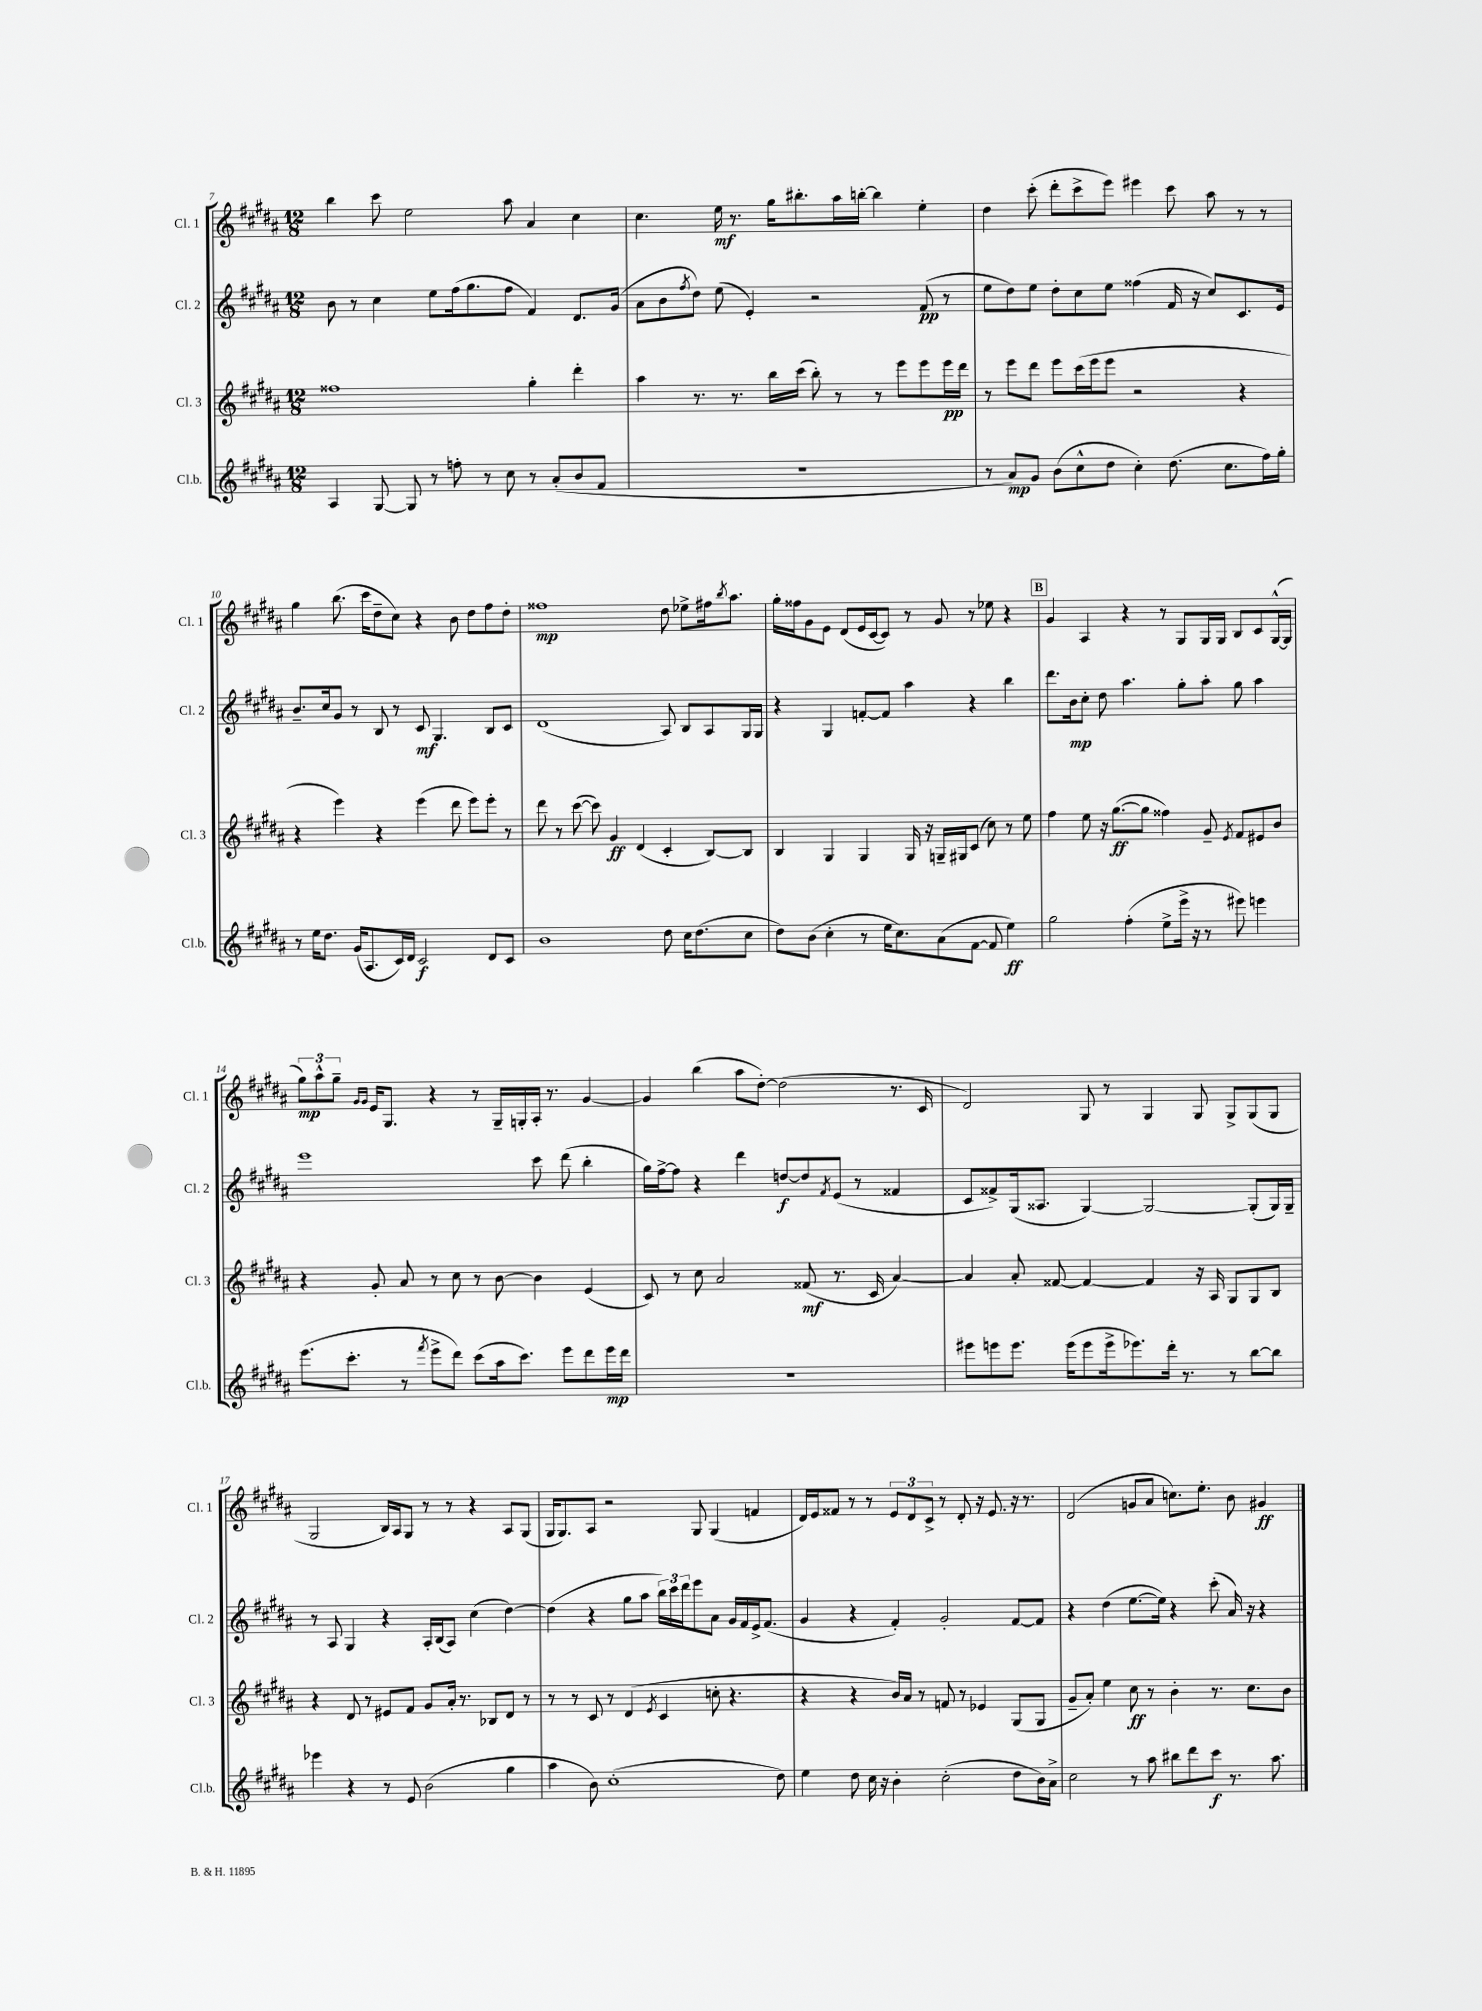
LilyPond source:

<<
\new StaffGroup <<
\new Staff = "s0" \with { instrumentName = "Cl. 1" shortInstrumentName = "Cl. 1" } {
    \clef treble \key b \major \numericTimeSignature \time 12/8
    b''4 cis'''8 e''2 ais''8 ais'4 cis''4 |
    cis''4. e''16\mf r8. gis''16 bis''8.-. ais''16 b''16~-. b''4 e''4-. |
    dis''4 cis'''8-.( dis'''8-. cis'''8-> e'''8) eis'''4 cis'''8 ais''8 r8 r8 |
    gis''4 b''8.( cis'''16 dis''8-- cis''8) r4 b'8 dis''8 fis''8 dis''8-. |
    fisis''1\mp dis''8 ees''8-> fis''16 \acciaccatura { b''8 } ais''8. |
    gis''16-. fisis''16 gis'8 e'8 dis'8( e'16 cis'16~ cis'8) r8 gis'8 r8 ees''8 r4 |
    \mark \markup { \box "B" } gis'4 ais4 r4 r8 gis8 gis16 gis16 b8 cis'8 gis16~-^( gis16 |
    \tuplet 3/2 { gis''8\mp) ais''8-^ gis''8-- } \grace { gis'16 gis'16 } e'16 gis8. r4 r8 gis16-- g16-. ais16-. r8. gis'4~ |
    gis'4 b''4( ais''8 dis''8~-.) dis''2( r8. cis'16 |
    dis'2) gis8 r8 gis4 gis8 gis8-> gis8( gis8 |
    gis2 b16) ais16 gis8 r8 r8 r4 ais8 gis8( |
    gis16 gis8.) ais8 r2 gis8 gis4( f'4 |
    dis'16) e'16 fisis'8 r8 r8 \tuplet 3/2 { e'8 dis'8 cis'8-> } r8 dis'8-. r16 e'8. r16 r8. |
    dis'2( g'8 ais'8 c''8.) e''8.-. b'8 gis'4\ff \bar "|." |
}
\new Staff = "s1" \with { instrumentName = "Cl. 2" shortInstrumentName = "Cl. 2" } {
    \clef treble \key b \major \numericTimeSignature \time 12/8
    b'8 r8 cis''4 e''8 fis''16( gis''8. fis''8 fis'4) dis'8. gis'16( |
    ais'8 b'8 \acciaccatura { fis''8 } dis''8) e''8( e'4-.) r2 fis'8\pp( r8 |
    e''8 dis''8) e''8 dis''8-. cis''8 e''8 fisis''4( fis'16 r16 cis''8) cis'8. e'16 |
    b'8.-- cis''16 gis'8 r8 b8 r8 cis'8\mf gis4. b8 cis'8 |
    dis'1( ais8) b8 ais8 gis16 gis16 |
    r4 gis4 f'8~-. f'8 ais''4 r4 b''4 |
    \mark \markup { \box "B" } dis'''8. b'16\mp cis''8-. dis''8 ais''4. gis''8-. ais''8-. gis''8 ais''4 |
    e'''1 cis'''8 dis'''8( b''4-. |
    gis''16) fis''16~-> fis''8 r4 dis'''4 d''8~\f d''8 \acciaccatura { fis'8 } e'8( r8 fisis'4 |
    cis'8 fisis'8->) gis16( aisis8. gis4~) gis2~ gis8-.( gis16) gis16-- |
    r8 ais8 gis4 r4 ais16-. b16( ais8) cis''4( dis''4~) |
    dis''4( r4 gis''8 ais''8 \tuplet 3/2 { b''16) cis'''16 dis'''16 } e'''8 ais'8 gis'16 fis'16 e'16-> fis'8.( |
    gis'4 r4 fis'4-.) gis'2-. fis'8~ fis'8 |
    r4 dis''4( e''8.~ e''16) r4 cis'''8-.( ais'16) r16 r4 \bar "|." |
}
\new Staff = "s2" \with { instrumentName = "Cl. 3" shortInstrumentName = "Cl. 3" } {
    \clef treble \key b \major \numericTimeSignature \time 12/8
    fisis''1 gis''4-. dis'''4-. |
    ais''4 r8. r8. b''16 cis'''16( b''8-.) r8 r8 e'''8 e'''8 e'''16\pp dis'''16 |
    r8 e'''8 dis'''8 e'''8 cis'''16( e'''16 e'''8 r2 r4 |
    r4 e'''4) r4 e'''4( dis'''8 e'''8) e'''8-. r8 |
    dis'''8 r8 cis'''8~( cis'''8) gis'4\ff dis'4( cis'4-. b8~) b8 |
    b4 gis4 gis4 gis16 r16 g16-- gis16 cis'8( cis''8) r8 e''8 |
    \mark \markup { \box "B" } fis''4 e''8 r16 gis''8.~\ff( gis''8 fisis''4) gis'8-- \acciaccatura { e'8 } fis'8 eis'8 b'8 |
    r4 gis'8-. ais'8 r8 cis''8 r8 b'8~ b'4 e'4( |
    cis'8) r8 cis''8 ais'2 fisis'8\mf( r8. cis'16 ais'4~) |
    ais'4 ais'8-. fisis'8~ fisis'4~ fisis'4 r16 ais16 gis8 gis8 b8 |
    r4 dis'8 r8 eis'8 fis'8 gis'8 ais'16-. r8. bes8 dis'8 r8 |
    r8 r8 cis'8 r8 dis'4( \acciaccatura { e'8 } cis'4 c''8-. r4. |
    r4 r4 b'16) ais'16 r8 f'8 r8 ees'4 gis8( gis8 |
    gis'8-- ais'8-.) e''4 cis''8\ff r8 b'4-. r8. cis''8. b'8 \bar "|." |
}
\new Staff = "s3" \with { instrumentName = "Cl.b." shortInstrumentName = "Cl.b." } {
    \clef treble \key b \major \numericTimeSignature \time 12/8
    ais4 gis8~ gis8 r8 f''8-. r8 cis''8 r8 ais'8-.( b'8 fis'8 |
    R1. |
    r8 ais'8\mp) gis'8 b'8( cis''8-^ dis''8 cis''4-.) dis''8.( cis''8. fis''16) gis''16-. |
    r8 e''16 dis''8. gis'16( ais8. cis'16) dis'16 cis'2\f dis'8 cis'8 |
    b'1 dis''8 cis''16 dis''8.( cis''8 |
    dis''8) b'8( cis''4-. r8 e''16 cis''8.) ais'8( fis'8~ fis'8 e''4\ff) |
    \mark \markup { \box "B" } gis''2 fis''4-.( e''8-> e'''16-> r16 r8 eis'''8) e'''4 |
    e'''8.( cis'''8.-. r8 \acciaccatura { fis'''8 } e'''8-> dis'''8) cis'''8( ais''16 cis'''8.) e'''8 dis'''8 e'''16\mp dis'''16 |
    R1. |
    eis'''8 e'''8 e'''8. e'''16( e'''8 e'''16-> ees'''8.) dis'''16-. r8. r8 b''8~ b''8 |
    ees'''4 r4 r8 e'8 b'2( gis''4 |
    ais''4 b'8) cis''1-.( dis''8) |
    e''4 dis''8 cis''16 r16 b'4-. cis''2-.( dis''8 b'16) ais'16-> |
    cis''2 r8 ais''8 bis''8 dis'''8 cis'''8\f r8. ais''8. \bar "|." |
}
>>
>>
\layout { \context { \Score currentBarNumber = #7 } }
